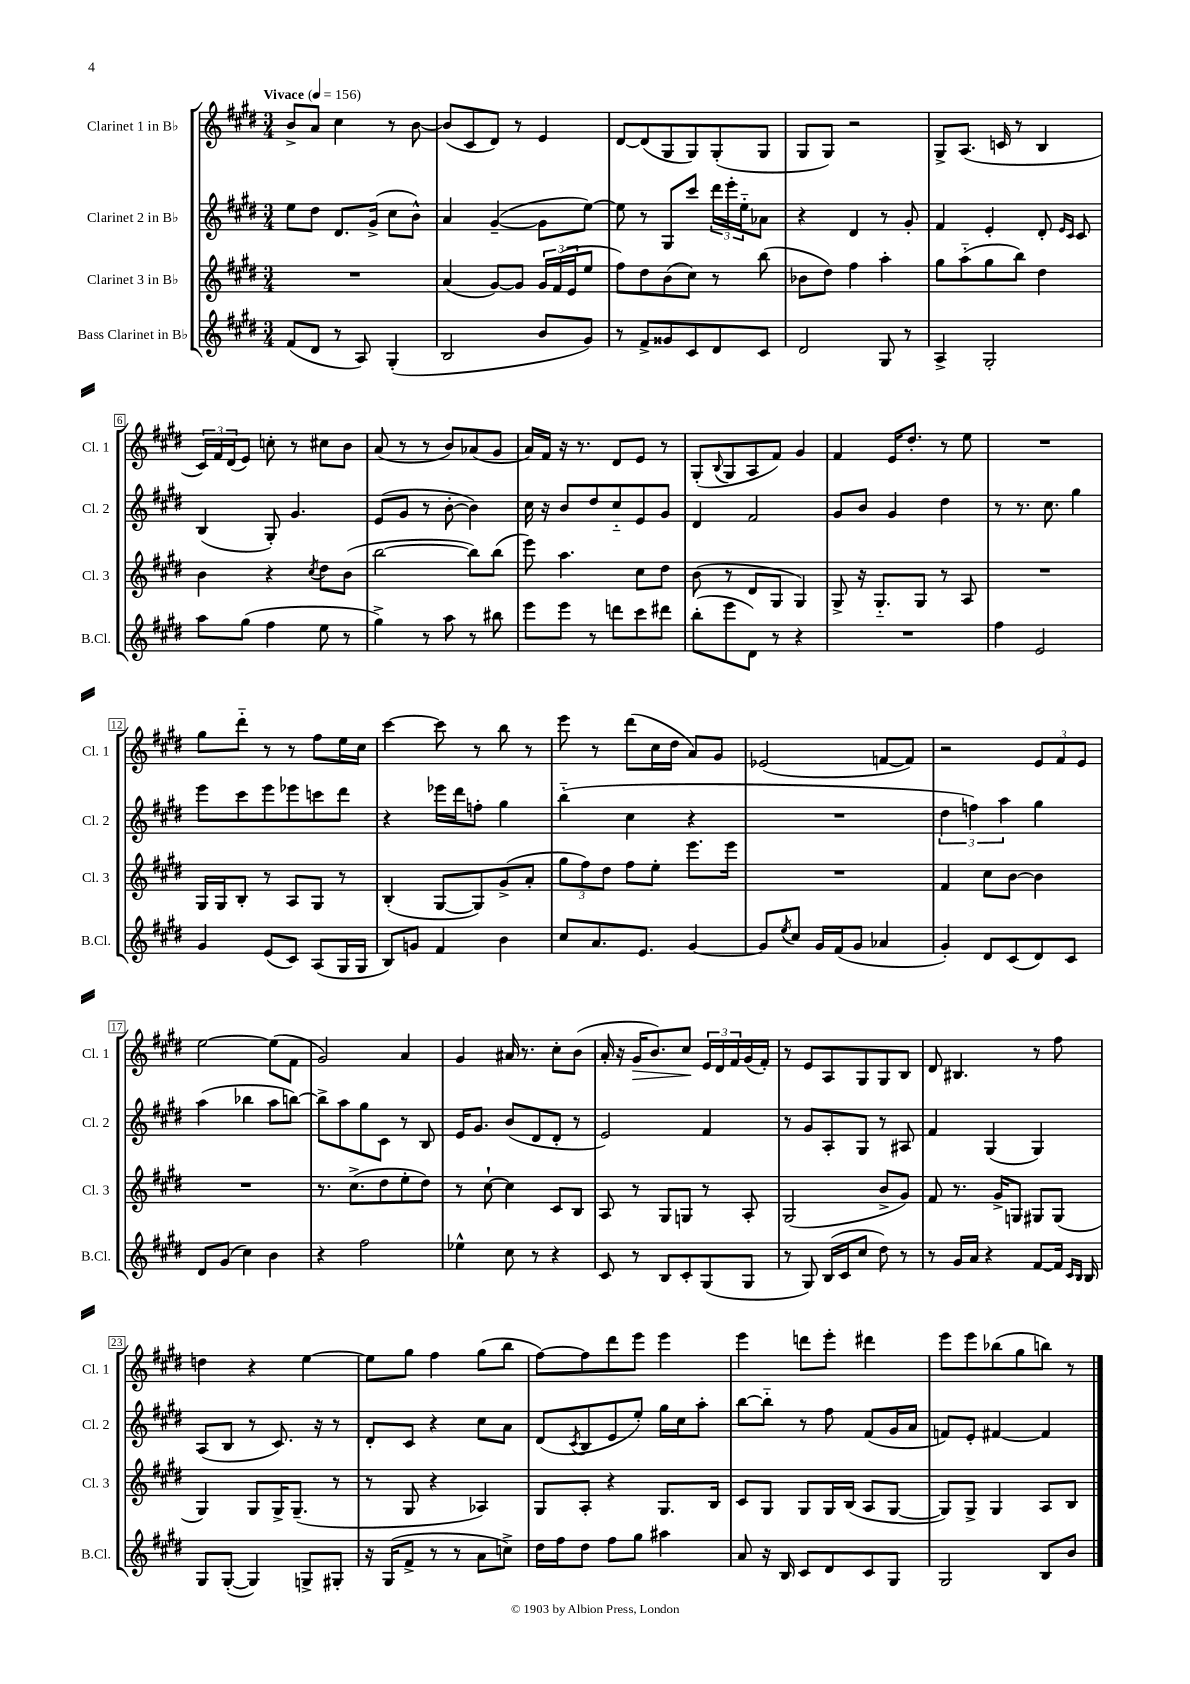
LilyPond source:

<<
\new StaffGroup <<
\new Staff = "s0" \with { instrumentName = "Clarinet 1 in Bb" shortInstrumentName = "Cl. 1" } {
    \clef treble \key e \major \numericTimeSignature \time 3/4 \tempo "Vivace" 4 = 156
    b'8-> a'8 cis''4 r8 b'8~ |
    b'8( cis'8 dis'8) r8 e'4 |
    dis'8~ dis'8( gis8 gis8) gis8-.( gis8 |
    gis8 gis8) r2 |
    gis8-> a8.( c'16 r8 b4 |
    \tuplet 3/2 { cis'16) fis'16 dis'16( } e'8) c''8-. r8 cis''8 b'8 |
    a'8( r8 r8 b'8) aes'8( gis'8 |
    a'16) fis'16 r16 r8. dis'8 e'8 r8 |
    gis8-.( \appoggiatura { b8 } gis8 a8 fis'8) gis'4 |
    fis'4 e'16 dis''8.-. r8 e''8 |
    R2. |
    gis''8 dis'''8-_ r8 r8 fis''8 e''16 cis''16 |
    cis'''4~ cis'''8 r8 b''8 r8 |
    e'''8 r8 dis'''8( cis''16 dis''16 a'8) gis'8 |
    ees'2( f'8~ f'8) |
    r2 \tuplet 3/2 { e'8 fis'8 e'8 } |
    e''2~ e''8( fis'8 |
    gis'2) a'4 |
    gis'4 ais'16 r8. cis''8-. b'8( |
    a'16-. r16 gis'16\> b'8.) cis''8\! \tuplet 3/2 { e'16 dis'16 fis'16 } gis'16( fis'16-.) |
    r8 e'8 a8 gis8 gis8 b8 |
    dis'8 bis4. r8 fis''8 |
    d''4 r4 e''4~ |
    e''8 gis''8 fis''4 gis''8( b''8 |
    fis''8~) fis''8 dis'''8 e'''8 e'''4 |
    e'''4 d'''8 e'''8-. dis'''4 |
    e'''8 e'''8 bes''8( gis''8 b''8) r8 \bar "|." |
}
\new Staff = "s1" \with { instrumentName = "Clarinet 2 in Bb" shortInstrumentName = "Cl. 2" } {
    \clef treble \key e \major \numericTimeSignature \time 3/4
    e''8 dis''8 dis'8. gis'16->( cis''8 b'8-^) |
    a'4 gis'4~--( gis'8 e''8~) |
    e''8 r8 gis8 cis'''8 \tuplet 3/2 { dis'''16 e'''16-. e''16-_ } aes'8 |
    r4 dis'4 r8 gis'8-. |
    fis'4 e'4-. dis'8-. \grace { e'16 cis'16 } cis'8 |
    b4( gis8-.) gis'4. |
    e'8( gis'8 r8 b'8~-. b'4) |
    cis''16 r16 b'8 dis''8 cis''8-_ e'8 gis'8 |
    dis'4 fis'2 |
    gis'8 b'8 gis'4 dis''4 |
    r8 r8. cis''8. gis''4 |
    e'''8 cis'''8 e'''8 ees'''8 c'''8 dis'''8 |
    r4 ees'''16 dis'''16 f''8-. gis''4 |
    b''4-_( cis''4 r4 |
    R2. |
    \tuplet 3/2 { dis''4 f''4) a''4 } gis''4 |
    a''4( bes''4 a''8 b''8~) |
    b''8-> a''8 gis''8 cis'8 r8 b8 |
    e'16 gis'8. b'8( dis'8 dis'8-. r8 |
    e'2) fis'4 |
    r8 gis'8 a8-. gis8 r8 ais8 |
    fis'4 gis4( gis4) |
    a8( b8 r8 cis'8.) r16 r8 |
    dis'8-. cis'8 r4 cis''8 a'8 |
    dis'8( \acciaccatura { cis'8 } b8 e'8 e''8-.) gis''16 cis''16 a''8-. |
    b''8~ b''8-_ r8 fis''8 fis'8( gis'16 a'16 |
    f'8) e'8-. fis'4~ fis'4 \bar "|." |
}
\new Staff = "s2" \with { instrumentName = "Clarinet 3 in Bb" shortInstrumentName = "Cl. 3" } {
    \clef treble \key e \major \numericTimeSignature \time 3/4
    R2. |
    a'4( gis'8~) gis'8 \tuplet 3/2 { gis'16 fis'16( e'16 } e''8 |
    fis''8) dis''8 b'8( cis''8) r8 b''8( |
    bes'8 dis''8) fis''4 a''4-. |
    gis''8 a''8-_( gis''8 b''8) dis''4 |
    b'4 r4 \acciaccatura { cis''8 } dis''8 b'8( |
    b''2~ b''8) b''8( |
    e'''8) a''4. cis''8 dis''8 |
    b'8( r8 dis'8 gis8 gis4) |
    gis8-> r16 gis8.-_ gis8 r8 a8 |
    R2. |
    gis16 gis16 b8-. r8 a8 gis8 r8 |
    b4-.( gis8~ gis8) gis'8->( a'8-. |
    \tuplet 3/2 { gis''8 fis''8) dis''8 } fis''8 e''8-. e'''8. e'''16 |
    R2. |
    fis'4 cis''8 b'8~ b'4 |
    R2. |
    r8. cis''8.->( dis''8 e''8-. dis''8) |
    r8 cis''8~-! cis''4 cis'8 b8 |
    a8 r8 gis8 g8 r8 a8-. |
    gis2( b'8-> gis'8) |
    fis'8 r8. gis'16-> g8 gis8 gis8( |
    gis4) gis8 gis16-> gis8.--( r8 |
    r8 gis8 r4 aes4) |
    gis8 a8-. r4 gis8. b16 |
    cis'8 gis8 gis8 gis16 b16( a8 gis8~ |
    gis8) gis8-> gis4 a8 b8 \bar "|." |
}
\new Staff = "s3" \with { instrumentName = "Bass Clarinet in Bb" shortInstrumentName = "B.Cl." } {
    \clef treble \key e \major \numericTimeSignature \time 3/4
    fis'8( dis'8 r8 a8) gis4-.( |
    b2 b'8 gis'8) |
    r8 fis'8-> gisis'8 cis'8 dis'8 cis'8 |
    dis'2 gis8 r8 |
    a4-> gis2-. |
    a''8 gis''8( fis''4 e''8 r8 |
    gis''4->) r8 a''8 r8 bis''8 |
    e'''8 e'''8 r8 d'''8 cis'''8 dis'''8 |
    b''8-.( e'''8 dis'8) r8 r4 |
    R2. |
    fis''4 e'2 |
    gis'4 e'8( cis'8) a8( gis16 gis16 |
    b8) g'8 fis'4 b'4 |
    cis''8 a'8. e'8. gis'4~ |
    gis'8 \acciaccatura { e''8 } cis''8 gis'16 fis'16( gis'8 aes'4 |
    gis'4-.) dis'8 cis'8( dis'8) cis'8 |
    dis'8 gis'8( cis''4) b'4 |
    r4 fis''2 |
    ees''4-^ cis''8 r8 r4 |
    cis'8 r8 b8 cis'8-. gis8( gis8 |
    r8 gis8) b16( cis'16 cis''8 dis''8) r8 |
    r8 gis'16 a'16 r4 fis'8~ fis'16 \grace { cis'16 b16 } b16 |
    gis8 gis8~-.( gis4) g8-> gis8-. |
    r16 gis16( fis'8-> r8 r8 a'8 c''8->) |
    dis''16 fis''16 dis''8 fis''8 gis''8 ais''4 |
    a'8 r16 b16 cis'8 dis'8 cis'8 gis8 |
    gis2 b8 b'8 \bar "|." |
}
>>
>>
\layout { \context { \Score \override BarNumber.stencil = #(make-stencil-boxer 0.1 0.3 ly:text-interface::print) } }
